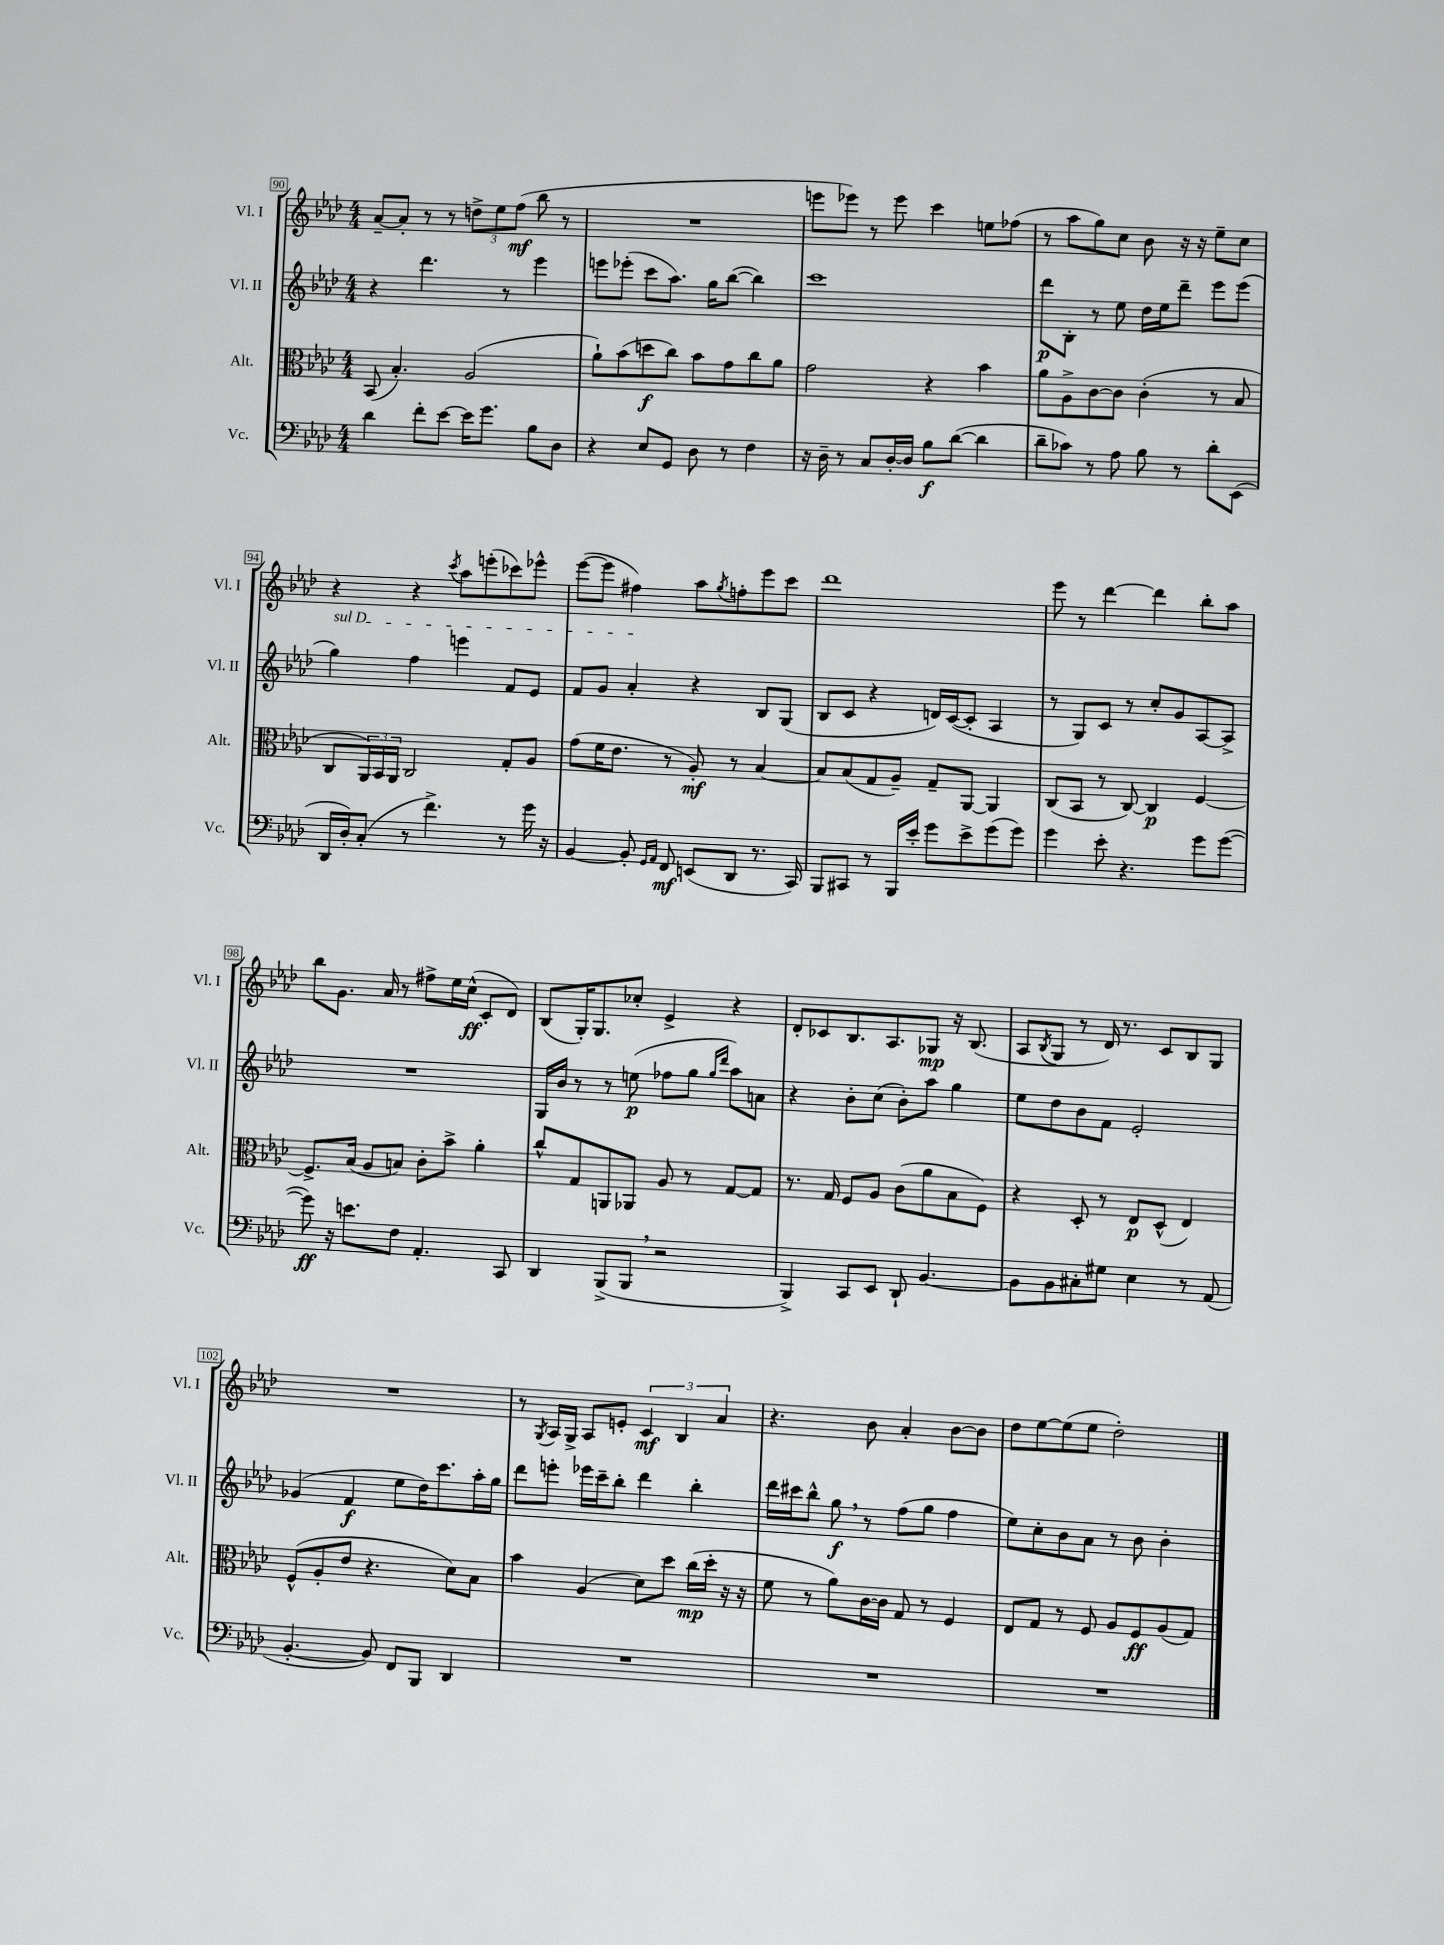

**kern	**dynam	**kern	**dynam	**kern	**dynam	**kern	**dynam
*part4	*part4	*part3	*part3	*part2	*part2	*part1	*part1
*staff4	*staff4	*staff3	*staff3	*staff2	*staff2	*staff1	*staff1
*I"Vc.	*	*I"Alt.	*	*I"Vl. II	*	*I"Vl. I	*
*I'Vc.	*	*I'Alt.	*	*I'Vl. II	*	*I'Vl. I	*
*clefF4	*	*clefC3	*	*clefG2	*	*clefG2	*
*k[b-e-a-d-]	*	*k[b-e-a-d-]	*	*k[b-e-a-d-]	*	*k[b-e-a-d-]	*
*M4/4	*	*M4/4	*	*M4/4	*	*M4/4	*
=90	=90	=90	=90	=90	=90	=90	=90
4d-\	.	(8BB-/	.	4r	.	[8a-~/L	.
.	.	4.B-'/)	.	.	.	8a-'/J]	.
8f'\L	.	.	.	4.ddd-\	.	8r	.
[8e-\J	.	.	.	.	.	8r	.
16e-\KL]	.	(2A-/	.	.	.	12ddn^\L	.
8.g\J	.	.	.	.	.	.	.
.	.	.	.	.	.	12ee-\	.
.	.	.	.	8r	.	.	.
.	.	.	.	.	.	(12ff\J	mf
8B-\L	.	.	.	4eee-\	.	8bb-\	.
8D-\J	.	.	.	.	.	8r	.
=91	=91	=91	=91	=91	=91	=91	=91
4r	.	8a-`\L)	.	8eeen\L	.	1r	.
.	.	(8b-\	.	(8eee-X'\J	.	.	.
8E-/L	.	8ddn\	f	8ccc\L	.	.	.
8GG/J	.	8cc\J)	.	8.aa-\J)	.	.	.
8D-\	.	8b-\L	.	.	.	.	.
.	.	.	.	16gg\KL	.	.	.
8r	.	8g\	.	([8bb-\J	.	.	.
4F\	.	8cc\	.	4bb-\])	.	.	.
.	.	8a-\J	.	.	.	.	.
=92	=92	=92	=92	=92	=92	=92	=92
16r	.	2g\	.	1ccc	.	8eeen\L	.
16D-~\	.	.	.	.	.	.	.
8r	.	.	.	.	.	8eee-X\J)	.
8C/L	.	.	.	.	.	8r	.
[16D-'/L	.	.	.	.	.	8eee-\	.
16D-/JJ]	.	.	.	.	.	.	.
8B-\L	f	4r	.	.	.	4ccc\	.
([8d-\J	.	.	.	.	.	.	.
4d-\]	.	4b-\	.	.	.	8een\L	.
.	.	.	.	.	.	(8ff-X\J	.
=93	=93	=93	=93	=93	=93	=93	=93
8d-~\L	.	8a-\L	.	8ddd-\L	p	8r	.
8c-X\J)	.	8A-^\	.	8B-'\J	.	8aa-\L	.
8r	.	[8c\	.	8r	.	8gg\)	.
8A-\	.	8c\J]	.	8ee-\	.	8cc\J	.
8B-\	.	(4c'\	.	16dd-\LL	.	8b-\	.
.	.	.	.	16ee-\J	.	.	.
8r	.	.	.	8ddd-~\J	.	16r	.
.	.	.	.	.	.	16r	.
8d-'\L	.	8r	.	8eee-\L	.	8ee-~\L	.
(8EE-\J	.	8B-/	.	(8eee-\J	.	8cc\J	.
!!LO:LB:g=z
=94	=94	=94	=94	=94	=94	=94	=94
!	!	!	!	!LO:TX:a:i:t=sul D	!	!	!
16DD-/LL	.	8C/L	.	4gg\)	.	4r	.
16D-'/J)	.	.	.	.	.	.	.
(8C'/J	.	24AA-/L)	.	.	.	.	.
.	.	24BB-/	.	.	.	.	.
.	.	24AA-/JJ	.	.	.	.	.
8r	.	2C/	.	4ff\	.	4r	.
4.f^\)	.	.	.	.	.	.	.
.	.	.	.	.	.	8qccc/	.
.	.	.	.	4eeen\	.	8aa-\L	.
.	.	.	.	.	.	(8eeen'\	.
8r	.	8G'/L	.	8f/L	.	8ccc-X\)	.
16g\	.	8A-/J	.	8e-/J	.	8eee-X^^\J	.
16r	.	.	.	.	.	.	.
=95	=95	=95	=95	=95	=95	=95	=95
[4BB-/	.	(8g\L	.	8f/L	.	([8eee-\L	.
.	.	16f\K	.	8g/J	.	8eee-\J]	.
.	.	8.e-\J	.	.	.	.	.
8BB-'/]	.	.	.	4a-'/	.	4ff#X\)	.
16qqGG/LL	.	.	.	.	.	.	.
16qqAA-/JJ	.	.	.	.	.	.	.
8FF/	mf	8r	.	.	.	.	.
(8EEn/L	.	8A-'/)	mf	4r	.	8aa-\L	.
.	.	.	.	.	.	8qgg/	.
8DD-/J	.	8r	.	.	.	8ffn'\	.
8.r	.	[4B-/	.	8B-/L	.	8eee-\	.
.	.	.	.	(8G/J	.	8ccc\J	.
16CC/)	.	.	.	.	.	.	.
=96	=96	=96	=96	=96	=96	=96	=96
8BBB-/L	.	8B-/L]	.	8B-/L	.	1ddd-	.
8CC#X/J	.	(8B-/	.	8c/J	.	.	.
8r	.	8G/	.	4r	.	.	.
16BBB-/LL	.	8A-~/J)	.	.	.	.	.
16e-'/JJ	.	.	.	.	.	.	.
8g\L	.	8G~/L	.	16dn/LL)	.	.	.
.	.	.	.	([16c/J	.	.	.
8e-^\	.	[8AA-/J	.	8c'/J]	.	.	.
(8g\	.	4AA-/]	.	4A-/	.	.	.
8g\J)	.	.	.	.	.	.	.
=97	=97	=97	=97	=97	=97	=97	=97
4g\	.	(8C/L	.	8r	.	8eee-\	.
.	.	8BB-/J	.	8G/L)	.	8r	.
8e-'\	.	8r	.	8c/J	.	[4ddd-\	.
4.r	.	[8C/)	.	8r	.	.	.
.	.	4C/]	p	8cc'/L	.	4ddd-\]	.
.	.	.	.	8g/	.	.	.
8g\L	.	[4F/	.	[8A-/	.	8bb-'\L	.
([8g\J	.	.	.	8A-^/J]	.	8aa-\J	.
!!LO:LB:g=z
=98	=98	=98	=98	=98	=98	=98	=98
8g\])	ff	8.F^/L]	.	1r	.	8bb-\L	.
16r	.	.	.	.	.	8.g\J	.
8.en\L	.	(16B-/Jk	.	.	.	.	.
.	.	8A-/L	.	.	.	.	.
.	.	.	.	.	.	16a-/	.
8F\J	.	8Bn/J)	.	.	.	8r	.
4.AA-'/	.	8c'\L	.	.	.	8ff#X^\L	.
.	.	8b-^\J	.	.	.	16ee-\L	.
.	.	.	.	.	.	(16cc^^\JJ	ff
.	.	4a-'\	.	.	.	8c'/L	.
8CC/	.	.	.	.	.	8d-/J)	.
=99	=99	=99	=99	=99	=99	=99	=99
4DD-/	.	8cc^^/L	.	16G/LL	.	(8B-/L	.
.	.	.	.	16b-/JJ	.	.	.
.	.	8G/	.	8r	.	16G'/K)	.
.	.	.	.	.	.	8.G/	.
(8BBB-^/L	.	8AAn/	.	8r	.	.	.
8BBB-,/J	.	8AA-X/J	.	(8een\	p	8cc-X'/J	.
2r	.	8A-/	.	8ff-X\L	.	4e-^/	.
.	.	8r	.	8gg\J	.	.	.
.	.	.	.	16qqgg/LL	.	.	.
.	.	.	.	16qqddd-/JJ	.	.	.
.	.	[8G/L	.	8aa-\L)	.	4r	.
.	.	8G/J]	.	8an\J	.	.	.
=100	=100	=100	=100	=100	=100	=100	=100
4BBB-^/)	.	8.r	.	4r	.	8d-'/L	.
.	.	.	.	.	.	8c-X/	.
.	.	16G/	.	.	.	.	.
8CC/L	.	8F/L	.	8b-'\L	.	8.B-/	.
8EE-/J	.	8A-/J	.	(8cc\J	.	.	.
.	.	.	.	.	.	8.A-/	.
8DD-`/	.	(8c\L	.	8b-'\L)	.	.	.
[4.BB-/	.	8a-\	.	8aa-\J	.	8G-X/J	mp
.	.	8B-\	.	4gg\	.	16r	.
.	.	.	.	.	.	(8.B-/	.
.	.	8F\J)	.	.	.	.	.
=101	=101	=101	=101	=101	=101	=101	=101
8BB-\L]	.	4r	.	8ee-\L	.	8A-/L	.
.	.	.	.	.	.	8qB-/	.
8BB-\	.	.	.	8dd-\	.	8G/J	.
8C#X'\	.	8D-'/	.	8b-\	.	8r	.
8G#X\J	.	8r	.	8f\J	.	16d-/)	.
.	.	.	.	.	.	8.r	.
4E-\	.	8E-/L	p	2e-'/	.	.	.
.	.	(8D-^^/J	.	.	.	8c/L	.
8r	.	4E-/)	.	.	.	8B-/	.
(8AA-/	.	.	.	.	.	8G/J	.
!!LO:LB:g=z
=102	=102	=102	=102	=102	=102	=102	=102
[4.BB-'/	.	(8F^^/L	.	(4g-X/	.	1r	.
.	.	8A-'/	.	.	.	.	.
.	.	8e-/J	.	4f/	f	.	.
8BB-/])	.	4.r	.	.	.	.	.
8FF/L	.	.	.	8ee-\L	.	.	.
8BBB-/J	.	.	.	16dd-\K)	.	.	.
.	.	.	.	8.ccc\	.	.	.
4DD-/	.	8d-\L)	.	.	.	.	.
.	.	8B-\J	.	16aa-'\L	.	.	.
.	.	.	.	16gg\JJ	.	.	.
=103	=103	=103	=103	=103	=103	=103	=103
1r	.	4b-\	.	8ddd-\L	.	8r	.
.	.	.	.	.	.	8qG/	.
.	.	.	.	8eeen'\J	.	16A-/LL	.
.	.	.	.	.	.	16G^/JJ	.
.	.	(4A-/	.	16eee-X\LL	.	8A-/L	.
.	.	.	.	16ccc~\J	.	.	.
.	.	.	.	8bb-'\J	.	8en'/J	.
.	.	8d-\L)	.	4ddd-\	.	6c/	mf
.	.	8dd-\J	.	.	.	.	.
.	.	.	.	.	.	6B-/	.
.	.	(16cc\LL	mp	4bb-'\	.	.	.
.	.	16dd-'\JJ	.	.	.	.	.
.	.	.	.	.	.	6a-/	.
.	.	16r	.	.	.	.	.
.	.	16r	.	.	.	.	.
=104	=104	=104	=104	=104	=104	=104	=104
1r	.	8f\	.	16ddd-\LL	.	4.r	.
.	.	.	.	16ccc#X\J	.	.	.
.	.	8r	.	8bb-^^\J	.	.	.
.	.	8a-\L)	.	8gg,\	f	.	.
.	.	[16c\L	.	8r	.	8b-\	.
.	.	16c\JJ]	.	.	.	.	.
.	.	8G/	.	(8ff\L	.	4a-'/	.
.	.	8r	.	8gg\J	.	.	.
.	.	4F/	.	4ff\	.	[8b-\L	.
.	.	.	.	.	.	8b-\J]	.
=105	=105	=105	=105	=105	=105	=105	=105
1r	.	8E-/L	.	8ee-\L)	.	8dd-\L	.
.	.	8G/J	.	8cc'\	.	[8ee-\	.
.	.	8r	.	8b-\	.	(8ee-\]	.
.	.	8F/	.	8a-\J	.	8ee-\J	.
.	.	8A-/L	.	8r	.	2dd-'\)	.
.	.	8F/	ff	8b-\	.	.	.
.	.	(8A-/	.	4b-'\	.	.	.
.	.	8G/J)	.	.	.	.	.
==	==	==	==	==	==	==	==
*-	*-	*-	*-	*-	*-	*-	*-
